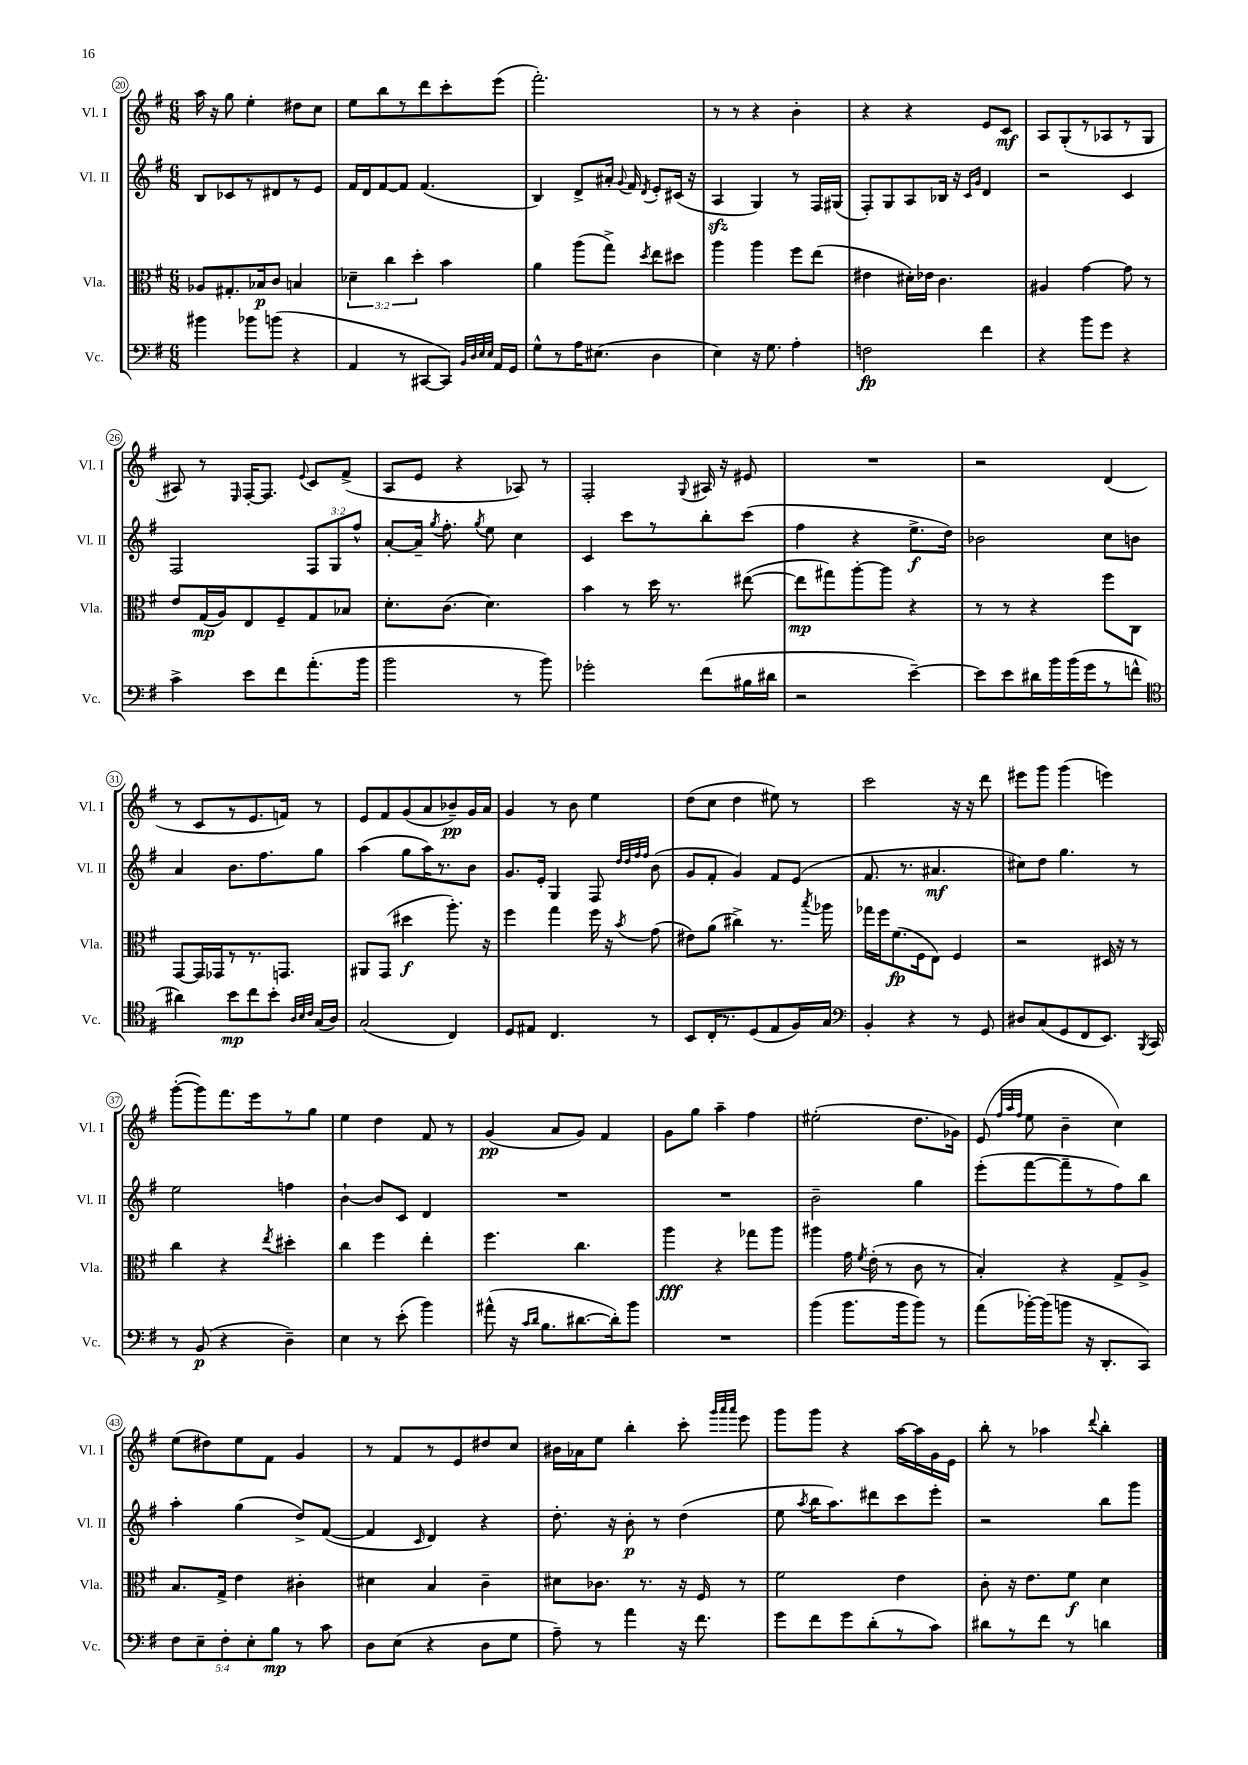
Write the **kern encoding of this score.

**kern	**kern	**kern	**kern
*staff4	*staff3	*staff2	*staff1
*clefF4	*clefC3	*clefG2	*clefG2
*k[f#]	*k[f#]	*k[f#]	*k[f#]
*M6/8	*M6/8	*M6/8	*M6/8
4b#	8A-	8B	16aa
.	.	.	16r
.	8.G#'	8c-	8gg
8b-	.	8r	4ee'
.	16B-	.	.
(8b	8c	8d#	.
4r	4B	8r	8dd#
.	.	8e	8cc
=	=	=	=
4AA	6d-~	16f#	8ee
.	.	16d	.
.	.	[8f#	8bb
.	6cc	.	.
8r	.	8f#]	8r
.	6dd'	.	.
[8CC#	.	(4.f#	8ddd
8CC#])	4b	.	8ccc'
32qqBB	.	.	.
32qqD	.	.	.
32qqE	.	.	.
32qqE	.	.	.
16AA	.	.	(8eee
16GG	.	.	.
=	=	=	=
8G^^	4a	4B)	2.fff#')
8r	.	.	.
16A	(8aa	8d^	.
(8.E#	.	.	.
.	8gg^)	16a#'	.
.	.	8qqg	.
.	.	16f#	.
.	8qdd	8qd	.
4D	8ee	8e'	.
.	8dd#	(16c#	.
.	.	16r	.
=	=	=	=
4E)	4aa	4A	8r
.	.	.	8r
16r	4aa	4G)	4r
8.G	.	.	.
4A'	8ff#	8r	4b'
.	(8ee	16F#	.
.	.	(16G#	.
=	=	=	=
2F	4e#	8F#')	4r
.	.	8G	.
.	16d#')	8A	4r
.	16e-	.	.
.	4.c	16B-	.
.	.	16r	.
.	.	16qqc	.
.	.	16qqg	.
4f#	.	4d	8e
.	.	.	8c
=	=	=	=
4r	4A#	2r	8A
.	.	.	(8G'
8b	[4g	.	8r
8g	.	.	8A-
4r	8g]	4c	8r
.	8r	.	8G
=	=	=	=
4c^	8e	2F#	8A#)
.	(16G	.	8r
.	16A)	.	.
.	.	.	16qqE
8e	8E	.	[16F#'
.	.	.	8.F#]
8f#	8F#~	.	.
.	.	.	8qqe
(8.a'	8G	12F#	8c
.	.	12G	.
.	8B-	.	(8f#^
.	.	12ff#^^	.
16b	.	.	.
=	=	=	=
2b	8.d'	[8a'	8A
.	.	16a~]	8e
.	.	8qgg	.
.	(8.c	8.ff#'	.
.	.	.	4r
.	.	8qgg	.
.	4.d)	8ee	.
8r	.	4cc	8A-)
8b)	.	.	8r
=	=	=	=
2g-'	4b	4c	2F#'
.	8r	8ccc	.
.	16dd	8r	.
.	8.r	.	.
.	.	.	8qqG
(8f#	.	8bb'	16A#
.	.	.	16r
16B#	([8ee#	(8ccc	8e#
16d#	.	.	.
=	=	=	=
2r	8ee#]	4ff#	2.r
.	8gg#)	.	.
.	[8aa'	4r	.
.	8aa]	.	.
[4e~)	4r	8.ee^	.
.	.	16dd)	.
=	=	=	=
8e]	8r	2b-	2r
8e	8r	.	.
16d#	4r	.	.
16b	.	.	.
(16b	.	.	.
16g	.	.	.
8r	8ff#	8cc	(4d
8f^^	8C	8b	.
=	=	=	=
*clefC4	*	*	*
4a#)	[8GG	4a	8r
.	16GG]	.	8c
.	16GG-	.	.
8b	8r	8.b	8r
8cc	8.r	.	8.e
.	.	8.ff#	.
8b'	.	.	.
.	8.GG	.	16f)
32qqA	.	.	.
32qqB	.	.	.
32qqc	.	.	.
(16G	.	8gg	8r
16A)	.	.	.
=	=	=	=
(2G	8AA#	(4aa	8e
.	(8GG	.	8f#
.	4dd#	8gg	(8g
.	.	16aa)	8a
.	.	8.r	.
4C)	8.aa')	.	8b-~)
.	.	8b	16g
.	16r	.	16a
=	=	=	=
8D	4ff#	8.g	4g
8E#	.	.	.
.	.	16e'	.
4.C	4gg	4G	8r
.	.	.	8b
.	16ff#	8F#	4ee
.	16r	.	.
.	.	32qqdd	.
.	.	32qqdd	.
.	.	32qqff#	.
.	8qb	32qqff#	.
8r	(8g	(8b	.
=	=	=	=
8BB	8e#)	8g	(8dd
16C'	(8a	8f#'	8cc
8.r	.	.	.
.	4cc#^)	4g)	4dd
(8D	.	.	.
8E	8.r	8f#	8ee#)
16F#)	.	(8e	8r
.	8qbb	.	.
16G	16aa-	.	.
=	=	=	=
*clefF4	*	*	*
4BB'	16gg-	8.f#	2ccc
.	16ff#	.	.
.	(8.f#	.	.
.	.	8.r	.
4r	.	.	.
.	16F#	.	.
.	8E)	4.a#	.
8r	4F#	.	16r
.	.	.	16r
8GG	.	.	8ddd
=	=	=	=
8D#	2r	8cc#)	8eee#
(8C	.	8dd	8ggg
8GG	.	4.gg	(4ggg
8FF#	.	.	.
8.EE)	16D#	.	4eee)
.	16r	.	.
.	8r	8r	.
8qBBB	.	.	.
16CC	.	.	.
=	=	=	=
8r	4cc	2ee	([8ggg'
(8BB	.	.	8ggg])
4r	4r	.	8.fff#
.	.	.	16eee
.	8qee	.	.
4D~)	4dd#'	4ff	8r
.	.	.	8gg
=	=	=	=
4E	4cc	[4b`	4ee
8r	4ff#	8b]	4dd
(8e'	.	8c	.
4b)	4ee'	4d	8f#
.	.	.	8r
=	=	=	=
(8a#^^	4.ff#	2.r	(4g
16r	.	.	.
16qqc	.	.	.
16qqd	.	.	.
8.B	.	.	.
.	.	.	8a
[8.d#	4.cc	.	8g)
.	.	.	4f#
16d#'])	.	.	.
8b	.	.	.
=	=	=	=
2.r	4aa	2.r	8g
.	.	.	8gg
.	4r	.	4aa~
.	8gg-	.	4ff#
.	8aa	.	.
=	=	=	=
(4b	4aa#	2b~	(2ee#'
8.b	16g	.	.
.	8qf#	.	.
.	(16e'	.	.
.	8r	.	.
16b	.	.	.
8b)	8c	4gg	8.dd
8r	8r	.	.
.	.	.	16g-)
=	=	=	=
(8a	4B')	(8eee'	(8e
.	.	.	32qqff#
.	.	.	32qqaa
.	.	.	32qqff#
[16b-')	.	[8fff#	8ee
(16b-]	.	.	.
8b	4r	8fff#~]	4b~
16r	.	8r	.
8.DD'	.	.	.
.	8G^	8ff#)	4cc)
8CC)	8A^	8bb	.
=	=	=	=
10F#	8.B	4aa'	(8ee
10E~	.	.	.
.	.	.	8dd#)
.	16G^	.	.
10F#'	.	.	.
.	4e	(4gg	8ee
10E'	.	.	.
.	.	.	8f#
10B	.	.	.
8r	4c#'	8dd^)	4g
8c	.	([8f#	.
=	=	=	=
8D	4d#	4f#]	8r
(8E	.	.	8f#
.	.	16qqc	.
4r	4B	4d)	8r
.	.	.	8e
8D	4c~	4r	8dd#
8G	.	.	8cc
=	=	=	=
8A~)	8d#	8.dd'	16b#
.	.	.	16a-
8r	8.c-	.	8ee
.	.	16r	.
4a	.	8b'	4bb'
.	8.r	.	.
.	.	8r	.
16r	16r	(4dd	8ccc'
8.f#	16F#	.	.
.	.	.	32qqggg
.	.	.	32qqaaa
.	.	.	32qqaaa
.	8r	.	8eee
=	=	=	=
8g	2f#	8ee	8ggg
.	.	8qaa	.
8f#	.	16bb	8ggg
.	.	8.aa)	.
8g	.	.	4r
(8d'	.	8ddd#	.
8r	4e	8ccc	[16aa
.	.	.	16aa]
8c)	.	8eee'	16g
.	.	.	16e
=	=	=	=
8d#	8c'	2r	8bb'
8r	16r	.	8r
.	8.e	.	.
8f#	.	.	4aa-
8r	8f#	.	.
.	.	.	8qqddd
4d	4d	8bb	4bb'
.	.	8ggg	.
==	==	==	==
*-	*-	*-	*-
